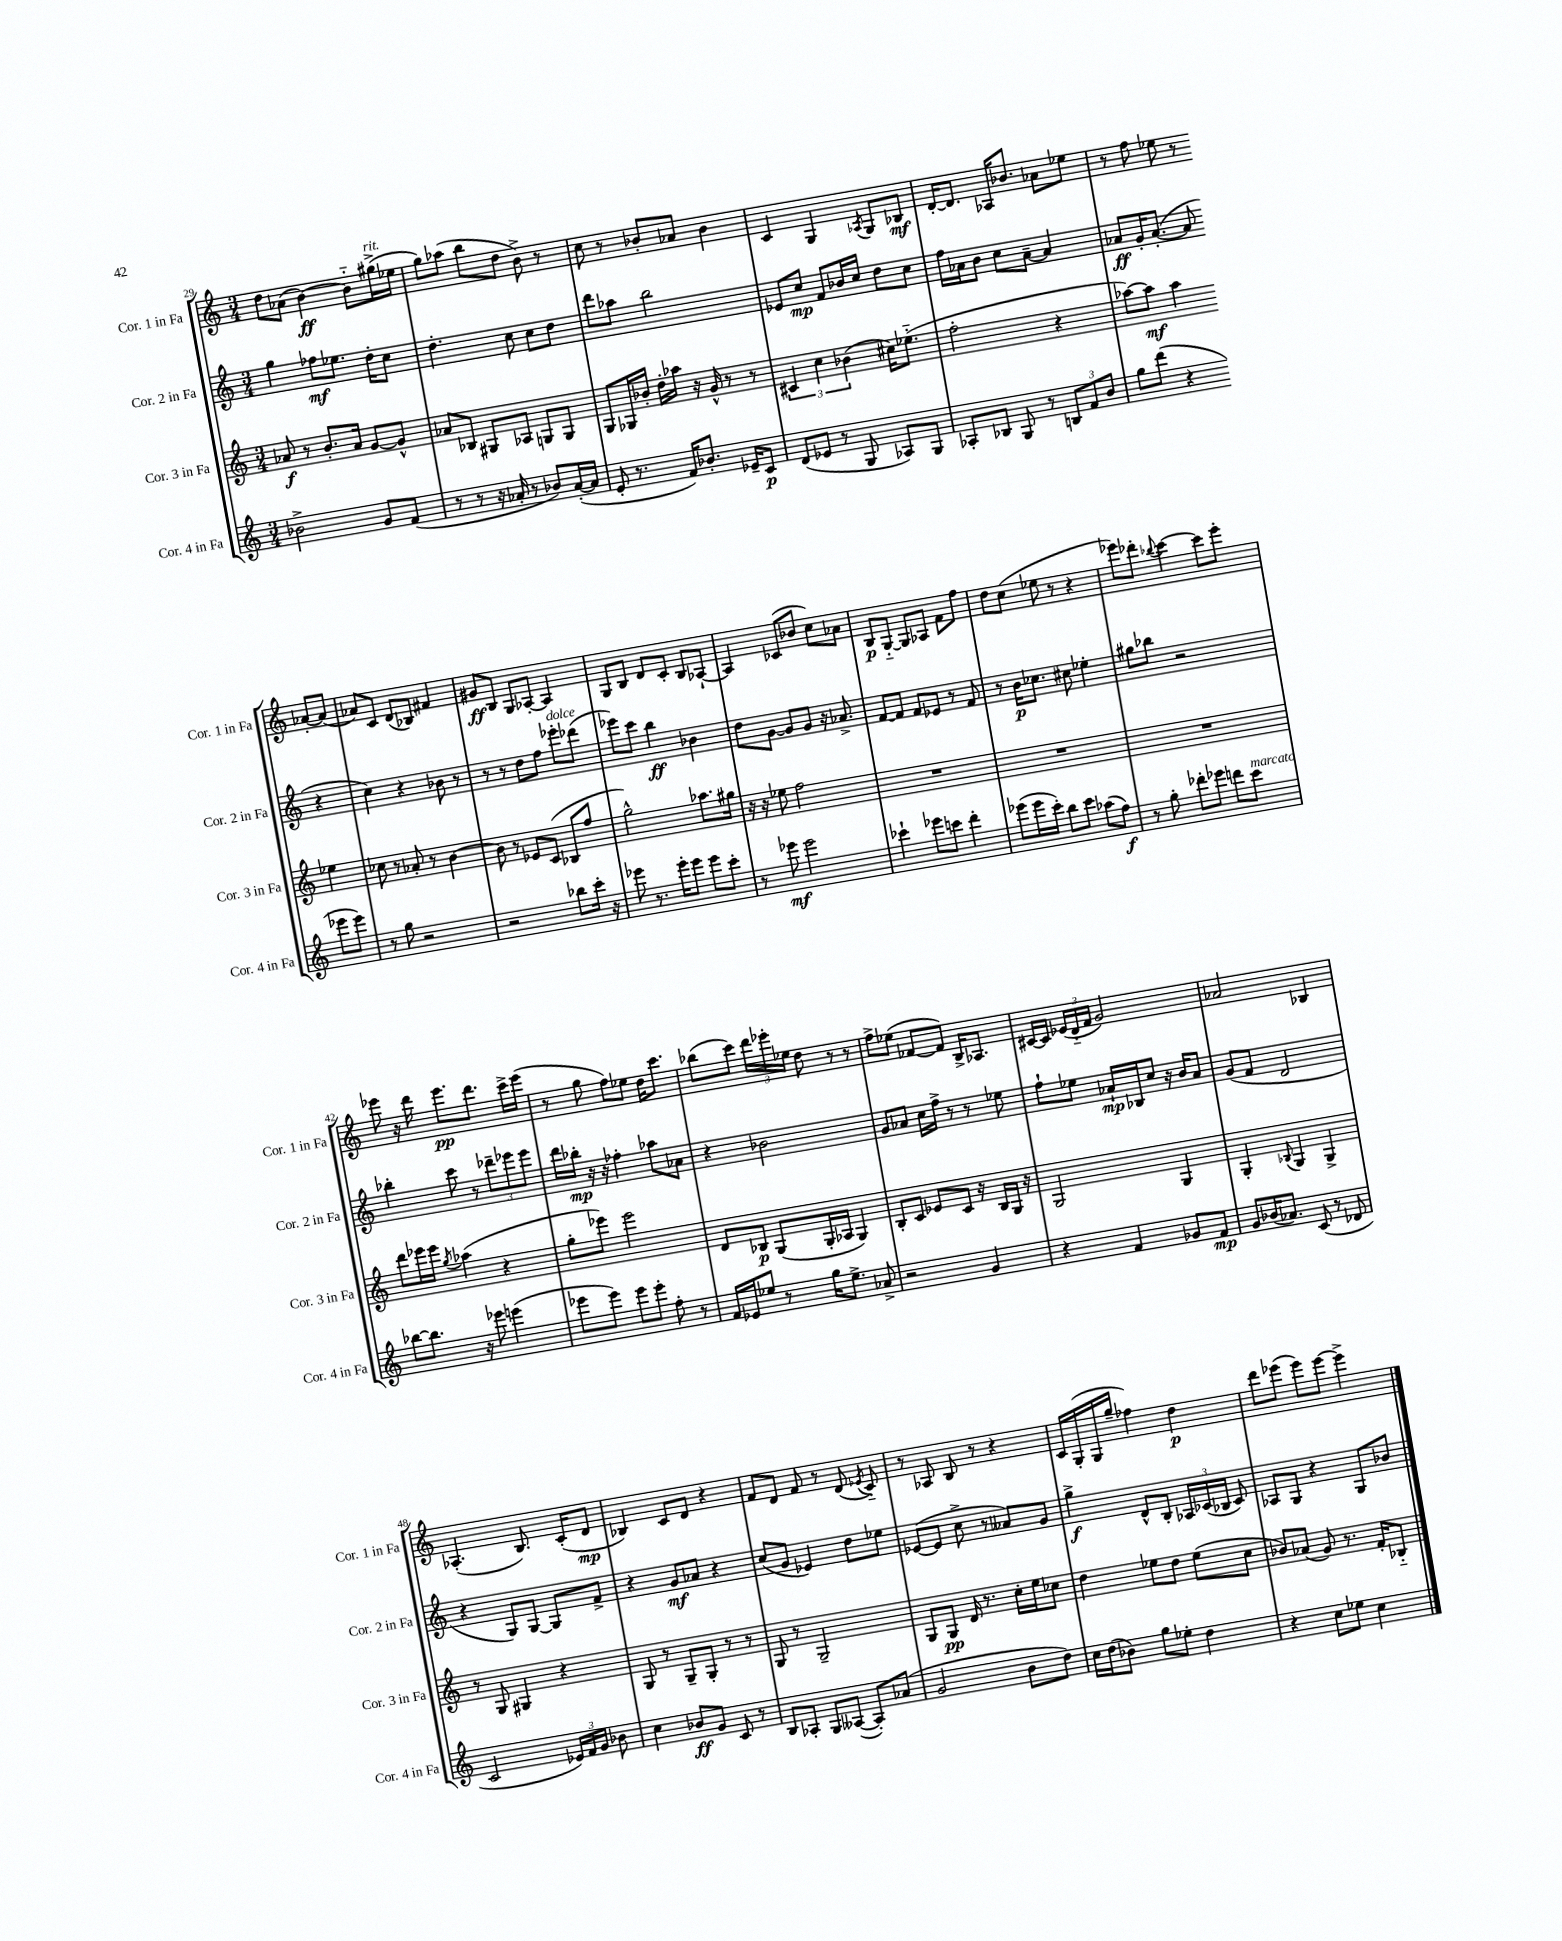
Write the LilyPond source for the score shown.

<<
\new StaffGroup <<
\new Staff = "s0" \with { instrumentName = "Cor. 1 in Fa" shortInstrumentName = "Cor. 1 in Fa" } {
    \clef treble \key c \major \numericTimeSignature \time 3/4
    \autoBeamOff d''8[ aes'8]( b'4~\ff) b'8[-_ gis''16->^\markup { \italic "rit." }( ees''16] |
    g''8[) aes''8]( b''8[ d''8] b'8->) r8 |
    c''8 r8 bes'8[-. aes'8] bes'4 |
    c'4 g4 \acciaccatura { aes8 } g8[ bes8]\mf |
    d'16[~-. d'8.] aes16[ bes'8.] aes'8[ ees''8] |
    r8 f''8 ees''8 r8 aes'8[~-. aes'8]( |
    aes'8[) c'8] d'8[( bes8]) fis'4 |
    gis'8[\ff b8] g8[ aes8]~-. aes4 |
    g8[ b8] d'8[ c'8]-. b8[ aes8]~-! |
    aes4 ces'8[( bes'8] c''8[) aes'8] |
    b8[\p g8]~-_ g8[ aes8] f'8[ f''8] |
    d''8[ c''8]( ees''8 r8 r4 |
    ees'''8[) des'''8]-. \appoggiatura { bes''8 } c'''4~ c'''8[ ees'''8]-. |
    ees'''8 r16 d'''16 ees'''8.[\pp d'''8.] c'''16[-> ees'''16]( |
    r8 g''8 f''8[) ees''8] d''16[ c'''8.] |
    bes''8[( c'''8]) \tuplet 3/2 { d'''16[ ees'''16-. ees''16] } d''8 r8 r8 |
    f''8[-> ees''8]( fes'8[~ fes'8]) b16[-> aes8.] |
    cis'16[~ cis'16] \tuplet 3/2 { ees'16[( d'16-_ f'16] } g'2) |
    aes'2 bes4 |
    aes4.-.( b8.) c'16[-.( d'8]\mp |
    bes4) c'8[ d'8] r4 |
    f'8[ d'8] f'8 r8 d'8( \acciaccatura { ees'8 } c'8-_) |
    r8 aes8 b8 r8 r4 |
    c'16[ g16-.( g16 g''16]-- fes''4) d''4\p |
    d'''8[ ees'''8]( ees'''8[) ees'''8]~ ees'''4-> \bar "|." |
}
\new Staff = "s1" \with { instrumentName = "Cor. 2 in Fa" shortInstrumentName = "Cor. 2 in Fa" } {
    \clef treble \key c \major \numericTimeSignature \time 3/4
    \autoBeamOff g''4 fes''8[\mf ees''8.] d''16[-. c''8] |
    d''4.-. c''8 c''8[ d''8] |
    d'''8[ aes''8] b''2 |
    ees'8[ c''8]\mp f'8[ bes'16 c''16] d''8[ c''8] |
    f''16[ aes'16 b'8] c''8[ aes'8]~-- aes'4 |
    aes'8[\ff g'16-. aes'8.]~-.( aes'8 r4 |
    c''4) r4 bes'8 r8 |
    r8 r8 d''8[ f''8] ees'''8[-.^\markup { \italic "dolce" } des'''8]( |
    ees'''8[) c'''8] b''4\ff bes'4 |
    d''8[ g'8]~ g'8[ g'8] r16 aes'8.-> |
    f'8[~ f'8] f'8[ ees'8] r8 f'8 |
    r8 b'16[\p ces''8.] cis''8 ees''4-. |
    gis''8[ bes''8] r2 |
    bes''4-. c'''8 r8 \tuplet 3/2 { des'''8[-- ees'''8 ees'''8] } |
    d'''16[ bes''16]-.\mp r16 r16 fes''4-. aes''8[ aes'8] |
    r4 bes'2 |
    g'8[ aes'8] c''16[ f''16]-> r8 r8 ees''8 |
    f''8[-! ees''8] aes'16[-!\mp bes16 c''8] r16 b'16[ aes'8] |
    g'8[( f'8] d'2 |
    r4 g8[) g8]~ g8[ f'8]-> |
    r4 g'8[\mf aes'8] r4 |
    c''8[( g'8] ees'4) d''8[ ees''8] |
    ees'8[~( ees'8] c''8-> r8 aeses'8[) g'8] |
    g''4->\f d'8[-^ b8]-. \tuplet 3/2 { aes16[ ces'16( bes16] } ces'8) |
    aes8[ g8] r4 g8[ bes'8] \bar "|." |
}
\new Staff = "s2" \with { instrumentName = "Cor. 3 in Fa" shortInstrumentName = "Cor. 3 in Fa" } {
    \clef treble \key c \major \numericTimeSignature \time 3/4
    \autoBeamOff aes'8\f r8 b'8.[-. aes'16] g'8[~ g'8]-^ |
    aes'8[ bes8] gis8[ aes8] g8[ g8] |
    g8[ ges16 bes'16]-. d''16[-. aes''16] r16 g'16-^ r8 r8 |
    \tuplet 3/2 { cis'4 c''4 bes'4( } cis''16[) ees''8.]-_( |
    f''2-. r4 |
    aes''8[~) aes''8]\mf aes''4 ees''4 |
    ces''8 r8 aes'8-. r8 b'4~ |
    b'8 r8 ees'8[ c'8]( bes8[ f''8] |
    g''2-^) aes''8.[ gis''16] |
    r16 r16 ees''8 f''2 |
    R2. |
    R2. |
    R2. |
    d'''8[ ees'''16 ees'''16] \acciaccatura { g''8 } aes''4( r4 |
    g''8[-. ees'''8]) ees'''2 |
    d'8[ bes8]\p g8[( g16-. aes16] g4) |
    b8[-. c'8] ees'8[ c'8] r16 b16[ g16] r16 |
    g2 g4 |
    g4-. \appoggiatura { bes8 } g4 g4-> |
    r8 g8 gis4 r4 |
    g8 r8 g8[-- g8]-. r8 r8 |
    g8 r8 g2-- |
    g8[ g8]\pp d'16 r8. c''16[-. e''16 ces''8] |
    d''4 ees''8[ d''8] ees''8[( c''8] |
    bes'8[) aes'8]( g'8) r8. f'16[-. bes8]-_ \bar "|." |
}
\new Staff = "s3" \with { instrumentName = "Cor. 4 in Fa" shortInstrumentName = "Cor. 4 in Fa" } {
    \clef treble \key c \major \numericTimeSignature \time 3/4
    \autoBeamOff bes'2-> g'8[ f'8]( |
    r8 r8 r16 aes'16-. r8 bes'8[) aes'16~-.( aes'16] |
    e'8-. r8. f'16[) bes'8.]-. ees'16[-- c'8]\p |
    d'8[( ees'8] r8 g8 aes8[) g8] |
    aes8[-. bes8] g8 r8 \tuplet 3/2 { b8[ f'8 b'8] } |
    g''8[ d'''8]( r4 ees'''8[ ees'''8]) |
    r8 g''8 r2 |
    r2 bes''8[ c'''16]-. r16 |
    ees'''8 r8. ees'''16[-. ees'''8] ees'''8[ c'''8]-. |
    r8 ees'''8\mf ees'''2 |
    ces'''4-! ees'''8[ c'''8] d'''4-. |
    ees'''8[( ees'''16 c'''16]-.) b''8[ c'''8] aes''8[( f''8]\f) |
    r8 g''8-. des'''8[-. ees'''8] d'''8[ c'''8]^\markup { \italic "marcato" } |
    bes''8[~ bes''8.] r16 ees'''8 e'''4( |
    ees'''8[ ees'''8]) ees'''8[ ees'''8]-. f''8-. r8 |
    f'16[ ees'16 ees''8] r8 g''16[ ees''8.]-> aes'8-> |
    r2 g'4 |
    r4 f'4 ges'8[ f'8]\mp |
    g'8[ bes'16( aes'8.]) c'8( r8 des'8 |
    c'2 \tuplet 3/2 { ees'16[) f'16 g'16] } bes'8 |
    c''4 bes'8[\ff g'8] c'8 r8 |
    b8[ aes8]-. g8[ aeses8]~( aeses8[-.) aes'8]( |
    g'2 b'8[ d''8]) |
    c''16[ d''16( bes'8]) g''8[ ees''8]-. d''4 |
    r4 c''8[ ees''8] c''4 \bar "|." |
}
>>
>>
\layout { \context { \Score currentBarNumber = #29 } }
